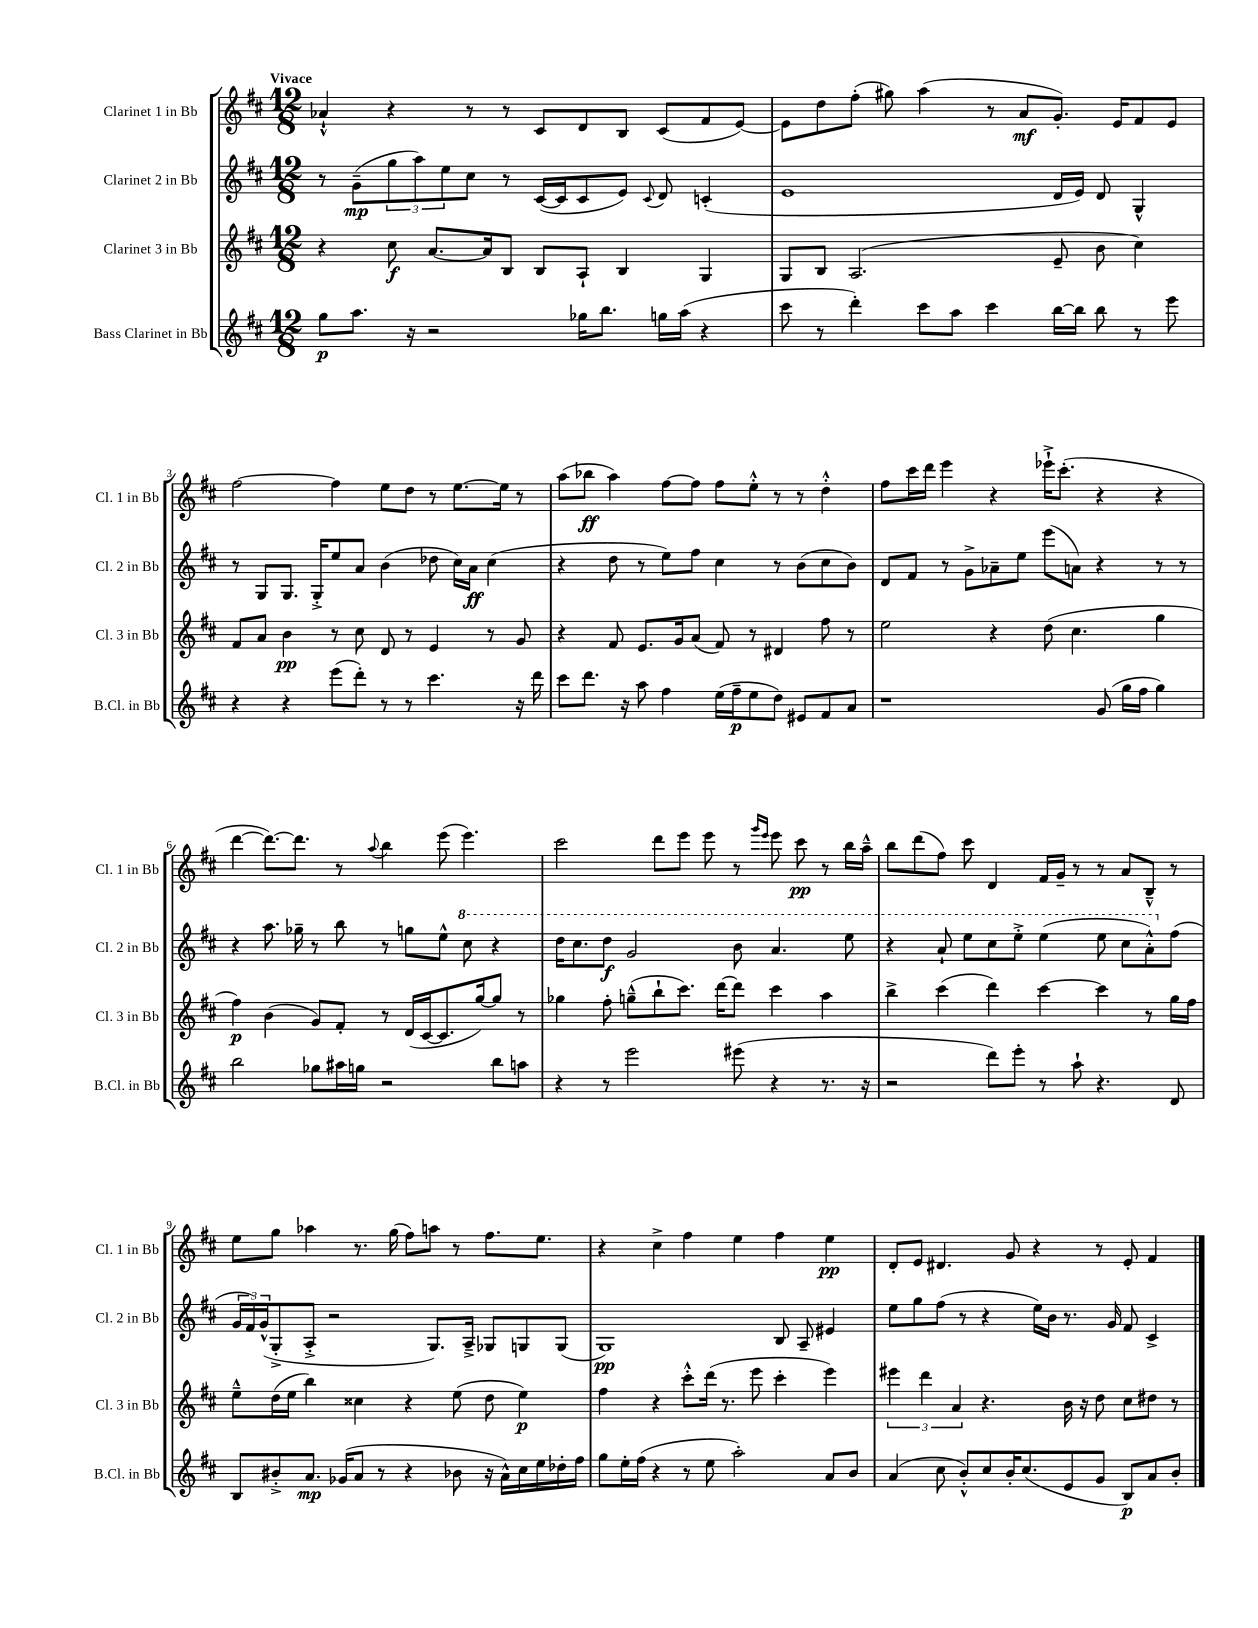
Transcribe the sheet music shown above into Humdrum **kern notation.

**kern	**dynam	**kern	**dynam	**kern	**dynam	**kern	**dynam
*part4	*part4	*part3	*part3	*part2	*part2	*part1	*part1
*staff4	*staff4	*staff3	*staff3	*staff2	*staff2	*staff1	*staff1
*I"Bass Clarinet in Bb	*	*I"Clarinet 3 in Bb	*	*I"Clarinet 2 in Bb	*	*I"Clarinet 1 in Bb	*
*I'B.Cl. in Bb	*	*I'Cl. 3 in Bb	*	*I'Cl. 2 in Bb	*	*I'Cl. 1 in Bb	*
*clefG2	*	*clefG2	*	*clefG2	*	*clefG2	*
*k[f#c#]	*	*k[f#c#]	*	*k[f#c#]	*	*k[f#c#]	*
*M12/8	*	*M12/8	*	*M12/8	*	*M12/8	*
=1	=1	=1	=1	=1	=1	=1	=1
!	!	!	!	!	!	!LO:TX:a:B:t=Vivace	!
8gg\L	p	4r	.	8r	.	4a-X`^^/	.
8.aa\J	.	.	.	(8g~\L	mp	.	.
.	.	8cc#\	f	12gg\	.	4r	.
16r	.	.	.	.	.	.	.
.	.	.	.	12aa\)	.	.	.
2r	.	[8.a/L	.	.	.	.	.
.	.	.	.	12ee\	.	.	.
.	.	.	.	8cc#\J	.	8r	.
.	.	16a/k]	.	.	.	.	.
.	.	8B/J	.	8r	.	8r	.
.	.	8B/L	.	([16c#/LL	.	8c#/L	.
.	.	.	.	16c#/J]	.	.	.
16gg-X\KL	.	8A`/J	.	8c#/	.	8d/	.
8.bb\J	.	.	.	.	.	.	.
.	.	4B/	.	8e/J)	.	8B/J	.
.	.	.	.	8qqc#/	.	.	.
16ggn\LL	.	.	.	8d/	.	(8c#/L	.
(16aa\JJ	.	.	.	.	.	.	.
4r	.	4G/	.	(4cn'/	.	8f#/	.
.	.	.	.	.	.	[8e/J)	.
=2	=2	=2	=2	=2	=2	=2	=2
8ccc#\	.	8G/L	.	1e	.	8e\L]	.
8r	.	8B/J	.	.	.	8dd\	.
4ddd'\)	.	(2.A/	.	.	.	(8ff#'\J	.
.	.	.	.	.	.	8gg#X\)	.
8ccc#\L	.	.	.	.	.	(4aa\	.
8aa\J	.	.	.	.	.	.	.
4ccc#\	.	.	.	.	.	8r	.
.	.	.	.	.	.	8a/L	mf
[16bb\LL	.	8e~/	.	16d/LL	.	8.g'/J)	.
16bb\JJ]	.	.	.	16e/JJ)	.	.	.
8bb\	.	8b\	.	8d/	.	.	.
.	.	.	.	.	.	16e/KL	.
8r	.	4cc#\)	.	4G^^/	.	8f#/	.
8eee\	.	.	.	.	.	8e/J	.
!!LO:LB:g=z
=3	=3	=3	=3	=3	=3	=3	=3
4r	.	8f#/L	.	8r	.	[2ff#\	.
.	.	8a/J	.	8G/L	.	.	.
4r	.	4b\	pp	8.G/J	.	.	.
.	.	.	.	16G'^/KL	.	.	.
(8eee\L	.	8r	.	8ee/	.	4ff#\]	.
8ddd'\J)	.	8cc#\	.	8a/J	.	.	.
8r	.	8d/	.	(4b\	.	8ee\L	.
8r	.	8r	.	.	.	8dd\J	.
4.ccc#\	.	4e/	.	8dd-X\	.	8r	.
.	.	.	.	16cc#\LL)	.	[8.ee\L	.
.	.	.	.	16a\JJ	ff	.	.
.	.	8r	.	(4cc#\	.	.	.
.	.	.	.	.	.	16ee\Jk]	.
16r	.	8g/	.	.	.	8r	.
16ddd\	.	.	.	.	.	.	.
=4	=4	=4	=4	=4	=4	=4	=4
8ccc#\L	.	4r	.	4r	.	(8aa\L	.
8.ddd\J	.	.	.	.	.	8bb-X\J	ff
.	.	8f#/	.	8dd\	.	4aa\)	.
16r	.	.	.	.	.	.	.
8aa\	.	8.e/L	.	8r	.	.	.
4ff#\	.	.	.	8ee\L)	.	[8ff#\L	.
.	.	16g/k	.	.	.	.	.
.	.	(8a/J	.	8ff#\J	.	8ff#\J]	.
(16ee\LL	.	8f#/)	.	4cc#\	.	8ff#\L	.
16ff#~\J	p	.	.	.	.	.	.
8ee\	.	8r	.	.	.	8ee'^^\J	.
8dd\J)	.	4d#X/	.	8r	.	8r	.
8e#X/L	.	.	.	(8b\L	.	8r	.
8f#/	.	8ff#\	.	8cc#\	.	4dd'^^\	.
8a/J	.	8r	.	8b\J)	.	.	.
=5	=5	=5	=5	=5	=5	=5	=5
1r	.	2ee\	.	8d/L	.	8ff#\L	.
.	.	.	.	8f#/J	.	16ccc#\L	.
.	.	.	.	.	.	16ddd\JJ	.
.	.	.	.	8r	.	4eee\	.
.	.	.	.	8g^\L	.	.	.
.	.	4r	.	8a-X~\	.	4r	.
.	.	.	.	8ee\J	.	.	.
.	.	(8dd\	.	(8eee\L	.	16eee-X`^\KL	.
.	.	.	.	.	.	(8.ccc#'\J	.
.	.	4.cc#\	.	8an\J)	.	.	.
(8g/	.	.	.	4r	.	4r	.
16gg\LL	.	.	.	.	.	.	.
16ff#\JJ	.	.	.	.	.	.	.
4gg\)	.	4gg\	.	8r	.	4r	.
.	.	.	.	8r	.	.	.
!!LO:LB:g=z
=6	=6	=6	=6	=6	=6	=6	=6
2bb\	.	4ff#\)	p	4r	.	[4ddd\	.
.	.	(4b\	.	8.aa\	.	8.ddd\L_)	.
.	.	.	.	16gg-X~\	.	8.ddd\J]	.
8gg-X\L	.	8g/L)	.	8r	.	.	.
16aa#X\L	.	8f#'/J	.	8bb\	.	8r	.
16ggn\JJ	.	.	.	.	.	.	.
.	.	.	.	.	.	8qqaa/	.
2r	.	8r	.	8r	.	4bb\	.
.	.	(16d/LL	.	8ggn\L	.	.	.
.	.	[16c#/J	.	.	.	.	.
.	.	8.c#/]	.	8ee^^\J	.	(8eee\	.
*	*	*	*	*8va	*	*	*
.	.	.	.	8ccc#\	.	4.eee\)	.
.	.	[16gg/k)	.	.	.	.	.
8bb\L	.	8gg/J]	.	4r	.	.	.
8aan\J	.	8r	.	.	.	.	.
=7	=7	=7	=7	=7	=7	=7	=7
4r	.	4gg-X\	.	16ddd\KL	.	2ccc#\	.
.	.	.	.	8.ccc#\	.	.	.
8r	.	8ff#'\	.	8ddd\J	f	.	.
2eee\	.	(8ggn~^^\L	.	2gg/	.	.	.
.	.	8bb`\	.	.	.	8ddd\L	.
.	.	8.ccc#\J)	.	.	.	8eee\J	.
.	.	.	.	.	.	8eee\	.
.	.	[16ddd\KL	.	.	.	.	.
(8eee#X\	.	8ddd\J]	.	8bb\	.	8r	.
.	.	.	.	.	.	16qqggg/LL	.
.	.	.	.	.	.	16qqeee/JJ	.
4r	.	4ccc#\	.	4.aa/	.	8eee\	.
.	.	.	.	.	.	8ccc#\	pp
8.r	.	4aa\	.	.	.	8r	.
.	.	.	.	8eee\	.	16bb\LL	.
16r	.	.	.	.	.	16aa~^^\JJ	.
=8	=8	=8	=8	=8	=8	=8	=8
2r	.	4bb^\	.	4r	.	8bb\L	.
.	.	.	.	.	.	(8ddd\	.
.	.	(4ccc#\	.	8aa`/	.	8ff#\J)	.
.	.	.	.	8eee\L	.	8ccc#\	.
8ddd\L)	.	4ddd\)	.	8ccc#\	.	4d/	.
8eee'\J	.	.	.	8eee'^\J	.	.	.
8r	.	[4ccc#\	.	(4eee\	.	16f#/LL	.
.	.	.	.	.	.	16g~/JJ	.
8aa`\	.	.	.	.	.	8r	.
4.r	.	4ccc#\]	.	8eee\	.	8r	.
.	.	.	.	8ccc#\L	.	8a/L	.
.	.	8r	.	8aa'^^\)	.	8B~^^/J	.
*	*	*	*	*X8va	*	*	*
8d/	.	16gg\LL	.	(8ff#\J	.	8r	.
.	.	16ff#\JJ	.	.	.	.	.
!!LO:LB:g=z
=9	=9	=9	=9	=9	=9	=9	=9
8B/L	.	8ee~^^\L	.	24g/LL	.	8ee\L	.
.	.	.	.	24f#/)	.	.	.
.	.	.	.	(24g^^/J	.	.	.
8b#X'^/	.	(16dd\L	.	8G'^/	.	8gg\J	.
.	.	16ee\JJ	.	.	.	.	.
8.a/J	mp	4bb\)	.	8A'^/J	.	4aa-X\	.
.	.	.	.	2r	.	.	.
(16g-X/KL	.	.	.	.	.	.	.
8a/J	.	4cc##X\	.	.	.	8.r	.
8r	.	.	.	.	.	.	.
.	.	.	.	.	.	(16gg\	.
4r	.	4r	.	.	.	8ff#\L)	.
.	.	.	.	8.G/L)	.	8aan\J	.
8b-X\	.	(8ee\	.	.	.	8r	.
.	.	.	.	16A~^/Jk	.	.	.
16r	.	8dd\	.	8G-X/L	.	8.ff#\L	.
16a^^\LL)	.	.	.	.	.	.	.
16cc#\	.	4ee\)	p	8Gn/	.	.	.
16ee\	.	.	.	.	.	8.ee\J	.
16dd-X'\	.	.	.	(8G/J	.	.	.
16ff#\JJ	.	.	.	.	.	.	.
=10	=10	=10	=10	=10	=10	=10	=10
8gg\L	.	4ff#\	.	1G)	pp	4r	.
16ee'\L	.	.	.	.	.	.	.
(16ff#\JJ	.	.	.	.	.	.	.
4r	.	4r	.	.	.	4cc#^\	.
8r	.	8ccc#'^^\L	.	.	.	4ff#\	.
8ee\	.	(16ddd\Jk	.	.	.	.	.
.	.	8.r	.	.	.	.	.
2aa'\)	.	.	.	.	.	4ee\	.
.	.	8eee\	.	.	.	.	.
.	.	4ccc#'\	.	8B/	.	4ff#\	.
.	.	.	.	8A~/	.	.	.
8a/L	.	4eee\)	.	4e#X/	.	4ee\	pp
8b/J	.	.	.	.	.	.	.
=11	=11	=11	=11	=11	=11	=11	=11
(4a/	.	6eee#X\	.	8ee\L	.	8d'/L	.
.	.	.	.	8gg\	.	8e/J	.
.	.	6ddd\	.	.	.	.	.
8cc#\	.	.	.	(8ff#\J	.	4.d#X/	.
.	.	6a/	.	.	.	.	.
8b'^^/L)	.	.	.	8r	.	.	.
8cc#/	.	4.r	.	4r	.	.	.
16b'/K	.	.	.	.	.	8g/	.
(8.cc#/	.	.	.	.	.	.	.
.	.	.	.	16ee\LL)	.	4r	.
.	.	.	.	16b\JJ	.	.	.
8e/	.	16b\	.	8.r	.	.	.
.	.	16r	.	.	.	.	.
8g/J	.	8dd\	.	.	.	8r	.
.	.	.	.	16g/	.	.	.
8B/L)	p	8cc#\L	.	8f#/	.	8e'/	.
8a/	.	8dd#X\J	.	4c#^/	.	4f#/	.
8b'/J	.	8r	.	.	.	.	.
==	==	==	==	==	==	==	==
*-	*-	*-	*-	*-	*-	*-	*-
